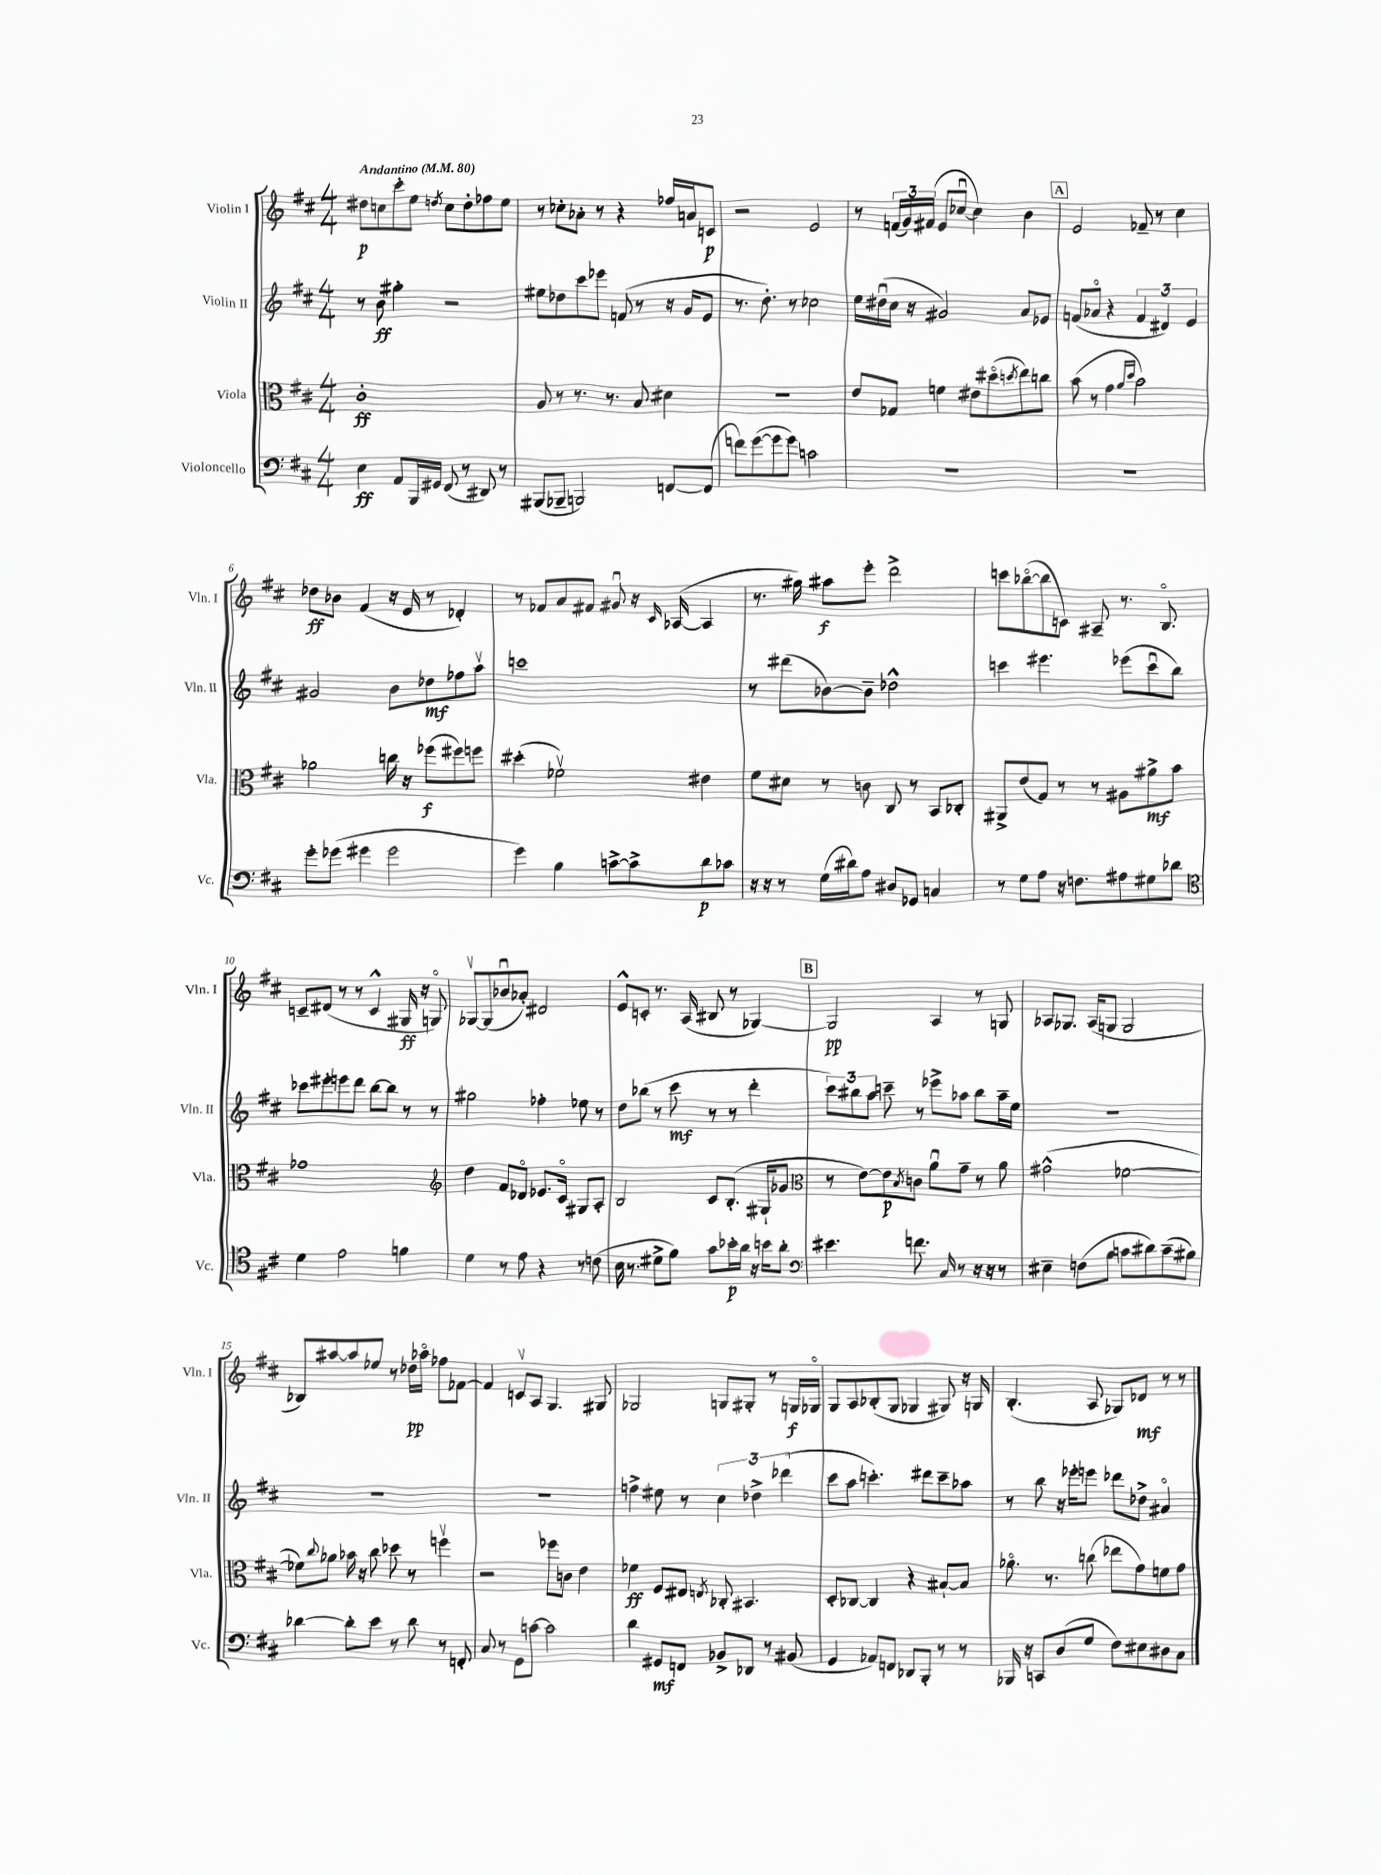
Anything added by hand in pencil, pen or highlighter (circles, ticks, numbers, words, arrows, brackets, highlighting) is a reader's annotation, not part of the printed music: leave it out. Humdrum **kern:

**kern	**dynam	**kern	**dynam	**kern	**dynam	**kern	**dynam
*part4	*part4	*part3	*part3	*part2	*part2	*part1	*part1
*staff4	*staff4	*staff3	*staff3	*staff2	*staff2	*staff1	*staff1
*I"Violoncello	*	*I"Viola	*	*I"Violin II	*	*I"Violin I	*
*I'Vc.	*	*I'Vla.	*	*I'Vln. II	*	*I'Vln. I	*
*clefF4	*	*clefC3	*	*clefG2	*	*clefG2	*
*k[f#c#]	*	*k[f#c#]	*	*k[f#c#]	*	*k[f#c#]	*
*M4/4	*	*M4/4	*	*M4/4	*	*M4/4	*
*MM80	*	*MM80	*	*MM80	*	*MM80	*
=1	=1	=1	=1	=1	=1	=1	=1
!	!	!	!	!	!	!LO:TX:a:B:t=Andantino	!
4E\	ff	1c#'	ff	8r	.	8dd#X\L	p
.	.	.	.	8b\	ff	8ccn\	.
8AA/L	.	.	.	4gg#X'\	.	8ccc#'\	.
16BBB/L	.	.	.	.	.	8ee\J	.
16GG#X/JJ	.	.	.	.	.	.	.
.	.	.	.	.	.	8qddn/	.
(8FF#/	.	.	.	2r	.	8cc\L	.
8r	.	.	.	.	.	8dd'\	.
8DD#X/)	.	.	.	.	.	8ff-X\	.
8r	.	.	.	.	.	8ee\J	.
=2	=2	=2	=2	=2	=2	=2	=2
(8BBB#X/L	.	8A/	.	8ee#X\L	.	8r	.
8BBB-X~/J	.	8r	.	8dd-X\	.	8cc-X'\L	.
2BBBn/)	.	8.r	.	8ccc#\	.	8a-X'\J	.
.	.	.	.	8eee-X\J	.	8r	.
.	.	8.r	.	.	.	.	.
.	.	.	.	(8fn/	.	4r	.
.	.	8B/	.	8r	.	.	.
[8FFn/L	.	4d#X\	.	16r	.	16ff-X/LL	.
.	.	.	.	16g/KL	.	16an/J	.
(8FF/J]	.	.	.	8e/J	.	8cn/J	p
=3	=3	=3	=3	=3	=3	=3	=3
8fn\L)	.	1r	.	8.r	.	2r	.
([8g\	.	.	.	.	.	.	.
.	.	.	.	8.dd'\)	.	.	.
8g\]	.	.	.	.	.	.	.
8g\J)	.	.	.	8r	.	.	.
2cn\	.	.	.	2cc-X\	.	2e/	.
=4	=4	=4	=4	=4	=4	=4	=4
1r	.	8e/L	.	16ee\LL	.	8r	.
.	.	.	.	(16dd#Xu\	.	.	.
.	.	8G-X/J	.	16cc#\JJ	.	(24fn/LL	.
.	.	.	.	.	.	24g/)	.
.	.	.	.	16r	.	.	.
.	.	.	.	.	.	(24f#X/JJ	.
.	.	4fn\	.	2g#X/)	.	8e/L	.
.	.	.	.	.	.	[8cc-Xu/J	.
.	.	8e#X\L	.	.	.	4cc-\])	.
.	.	(8dd#X\	.	.	.	.	.
.	.	8qddn/	.	.	.	.	.
.	.	8ee\)	.	8a/L	.	4b\	.
.	.	8ccn\J	.	8e-X/J	.	.	.
!!LO:REH:place=s1:t=A
=5	=5	=5	=5	=5	=5	=5	=5
1r	.	(8b\	.	(8fn/L	.	2e/	.
.	.	8r	.	8a-X/J	.	.	.
.	.	4g\	.	4r	.	.	.
.	.	16qqa/LL	.	.	.	.	.
.	.	16qqdd/JJ	.	.	.	.	.
.	.	2b\)	.	6f/	.	8f-X~/	.
.	.	.	.	.	.	8r	.
.	.	.	.	6d#X/)	.	.	.
.	.	.	.	.	.	4cc#\	.
.	.	.	.	6e/	.	.	.
!!LO:LB:g=z
=6	=6	=6	=6	=6	=6	=6	=6
8g'\L	.	2a-X\	.	2g#X/	.	8dd-X\L	ff
(8g-X\J	.	.	.	.	.	8b-X\J	.
4g#X\	.	.	.	.	.	(4f#/	.
2g#\	.	16ccn\	.	8b\L	.	16r	.
.	.	16r	.	.	.	16e/	.
.	.	(8ff-X\L	f	8dd-X\	mf	8r	.
.	.	8ff#X\)	.	8ff-X\	.	4d-X'/)	.
.	.	8ffn\J	.	8aav\J	.	.	.
=7	=7	=7	=7	=7	=7	=7	=7
4g\)	.	(4dd#X'\	.	1cccn	.	8r	.
.	.	.	.	.	.	8f-X/L	.
4B\	.	2f-Xv\)	.	.	.	8a/	.
.	.	.	.	.	.	8f#X/J	.
[8cn^\L	.	.	.	.	.	8g#Xu/	.
8c^\]	.	.	.	.	.	16r	.
.	.	.	.	.	.	16qqc#/	.
.	.	.	.	.	.	([16A-X/	.
8d\	p	4e#X\	.	.	.	4A-/]	.
8c-X\J	.	.	.	.	.	.	.
=8	=8	=8	=8	=8	=8	=8	=8
16r	.	8f#\L	.	8r	.	8.r	.
16r	.	.	.	.	.	.	.
8r	.	8d#X\J	.	(8ddd#X\L	.	.	.
.	.	.	.	.	.	16gg#X\)	.
(16G\LL	.	8r	.	[8b-X\)	.	8aa#X\L	f
16d#X\J)	.	.	.	.	.	.	.
8A\J	.	8cn\	.	8b-~\J]	.	8eee'\J	.
8D#X/L	.	8C#/	.	2dd-X^^\	.	2ddd^\	.
8GG-X/J	.	8r	.	.	.	.	.
4Cn/	.	8BB/L	.	.	.	.	.
.	.	8C-X'/J	.	.	.	.	.
=9	=9	=9	=9	=9	=9	=9	=9
8r	.	8AA#X^/L	.	4cccn\	.	8cccn\L	.
8G\L	.	(8e/	.	.	.	([8bb-X\	.
8A\J	.	8G/J)	.	4.eee#X\	.	8bb-\]	.
16r	.	8r	.	.	.	8cn\J)	.
8.Fn\L	.	.	.	.	.	.	.
.	.	8r	.	.	.	8A#X~/	.
8A#X\	.	8A#X\L	.	(8eee-X\L	.	8.r	.
8G#X\	.	8a#X^\	mf	8cccu\	.	.	.
.	.	.	.	.	.	8.B/	.
8d-X\J	.	8b\J	.	8bb\J)	.	.	.
!!LO:LB:g=z
=10	=10	=10	=10	=10	=10	=10	=10
*clefC4	*	*	*	*	*	*	*
4d\	.	1g-X	.	8ccc-X\L	.	8cn~/L	.
.	.	.	.	8eee#X'\	.	(8d#X/J	.
2e\	.	.	.	8eeen\	.	8r	.
.	.	.	.	8ddd\J	.	8r	.
.	.	.	.	[8bb\L	.	4c^^/	.
.	.	.	.	8bb\J]	.	.	.
4fn\	.	.	.	8r	.	16G#X/	ff
.	.	.	.	.	.	16r	.
.	.	.	.	8r	.	8Gn/)	.
=11	=11	=11	=11	=11	=11	=11	=11
*	*	*clefG2	*	*	*	*	*
4d\	.	4dd\	.	2gg#X\	.	[8G-Xv/L	.
.	.	.	.	.	.	(8G-/]	.
8r	.	8f#/L	.	.	.	8b-Xu/	.
8e\	.	8d-X/J	.	.	.	8a-X'/J)	.
4r	.	8.e-X/L	.	4ff-X'\	.	2d#X/	.
.	.	16c#/Jk	.	.	.	.	.
8r	.	8G#X/L	.	8ee-X\	.	.	.
(8cn\	.	8A'/J	.	8r	.	.	.
=12	=12	=12	=12	=12	=12	=12	=12
16B\	.	2B/	.	8dd\L	.	8e^^/L	.
8.r	.	.	.	.	.	.	.
.	.	.	.	(8bb-X\J	.	8cn'/J	.
8d#X^\L	.	.	.	8r	.	8.r	.
8f#\J)	.	.	.	8ccc#\	mf	.	.
.	.	.	.	.	.	(16A/	.
8g\L	.	8c#/L	.	8r	.	8B#X/	.
16b-X'\L	p	(8.B'/J	.	8r	.	8r	.
16a\JJ	.	.	.	.	.	.	.
16r	.	.	.	4ddd'\	.	[4G-X/)	.
16bn\KL	.	16G#X`/KL	.	.	.	.	.
8a'\J	.	8g-X/J	.	.	.	.	.
!!LO:REH:place=s1:t=B
=13	=13	=13	=13	=13	=13	=13	=13
*clefF4	*	*clefC3	*	*	*	*	*
4.e#X\	.	8r	.	12ccc#\L)	.	2G-/]	pp
.	.	.	.	12bb#X\	.	.	.
.	.	[8e\L)	.	.	.	.	.
.	.	.	.	12aa\J	.	.	.
.	.	8e\]	p	8cccn~\	.	.	.
.	.	8qB/	.	.	.	.	.
8.fn\	.	8cn\J	.	8r	.	.	.
.	.	8au\L	.	8eee-X^\L	.	4A/	.
16C#/	.	.	.	.	.	.	.
8r	.	8g~\J	.	8aa-X\J	.	.	.
16r	.	8r	.	8bb#\L	.	8r	.
16r	.	.	.	.	.	.	.
8r	.	8a\	.	16aa-~\L	.	8Gn/	.
.	.	.	.	16ee\JJ	.	.	.
=14	=14	=14	=14	=14	=14	=14	=14
4E#X~\	.	(2g#X^^\	.	1r	.	8A-X/L	.
.	.	.	.	.	.	8.G-X/J	.
(8Fn\L	.	.	.	.	.	.	.
.	.	.	.	.	.	(16A-/KL	.
8B\J	.	.	.	.	.	8Gn/J	.
8cn\L	.	[2f-X\	.	.	.	2G/	.
8d#X\)	.	.	.	.	.	.	.
(8c~\	.	.	.	.	.	.	.
8B#X\J)	.	.	.	.	.	.	.
!!LO:LB:g=z
=15	=15	=15	=15	=15	=15	=15	=15
[4d-X\	.	8f-X\L])	.	1r	.	8B-X/L)	.
.	.	8qqcc#/	.	.	.	.	.
.	.	8a-X\J	.	.	.	[8aa#X/	.
8d-'\L]	.	16b-X\	.	.	.	8aa#/]	.
.	.	16r	.	.	.	.	.
8e\J	.	8cc#\	.	.	.	8ee-X/J	.
8r	.	8dd-X\	.	.	.	8r	.
8d-\	.	8r	.	.	.	16dd-X\LL	pp
.	.	.	.	.	.	16aa-X\JJ	.
8r	.	4ffnv\	.	.	.	8ff-X\L	.
8FFn'/	.	.	.	.	.	[8f-X\J	.
=16	=16	=16	=16	=16	=16	=16	=16
8C#/	.	2r	.	1r	.	4f-/]	.
8r	.	.	.	.	.	.	.
8GG\L	.	.	.	.	.	8cnv/L	.
[8cn\J	.	.	.	.	.	8A/J	.
2c\]	.	8ff-X\L	.	.	.	4.G/	.
.	.	8cn\J	.	.	.	.	.
.	.	4e\	.	.	.	.	.
.	.	.	.	.	.	8G#X/	.
=17	=17	=17	=17	=17	=17	=17	=17
4d\	.	4f-X\	ff	4ffn^\	.	2G-X/	.
8GG#X/L	mf	8F#/L	.	8ee#X\	.	.	.
8FFn/J	.	8E#X/J	.	8r	.	.	.
.	.	8qEn/	.	.	.	.	.
8BB-X^/L	.	8C-X'/	.	6cc#\	.	8Gn/L	.
8DD-X/J	.	4.BB#X/	.	.	.	8G#X'/J	.
.	.	.	.	6dd-X^\	.	.	.
8r	.	.	.	.	.	8r	.
.	.	.	.	(6ddd-X\	.	.	.
(8BB#X/	.	.	.	.	.	16Gn/LL	f
.	.	.	.	.	.	16G-X/JJ	.
=18	=18	=18	=18	=18	=18	=18	=18
4GG/	.	8D'/L	.	8ccc#\L	.	8G/L	.
.	.	[8C-X/J	.	8aa\J	.	8A/	.
8AA-X/L)	.	4C-/]	.	4.cccn'\)	.	(8B-X'/	.
8FFn/J	.	.	.	.	.	8G/J	.
8DD-X/L	.	4r	.	.	.	4G-X/	.
8BBB'/J	.	.	.	8ddd#X\L	.	.	.
8r	.	[8B#X`/L	.	8ccc~\	.	8G#X/)	.
8r	.	8B#/J]	.	8aa-X\J	.	16r	.
.	.	.	.	.	.	16Gn/	.
=19	=19	=19	=19	=19	=19	=19	=19
16BBB-X/	.	8.a-X\	.	8r	.	(4.B'/	.
16r	.	.	.	.	.	.	.
8CCn/L	.	.	.	8bb\	.	.	.
.	.	8.r	.	.	.	.	.
(8D/	.	.	.	16r	.	.	.
.	.	.	.	16eee-X'\KL	.	.	.
8G/J	.	(8ccn\	.	8eeen\J	.	8A/	.
8F#\L)	.	8ee-X\L	.	8ddd-X\L	.	8G-X/L)	.
8E#X\	.	8g\)	.	8dd-X^\J	.	8d-X/J	mf
8D#X\	.	8fn\	.	4a#X/	.	8r	.
8C#\J	.	8g\J	.	.	.	8r	.
==	==	==	==	==	==	==	==
*-	*-	*-	*-	*-	*-	*-	*-
